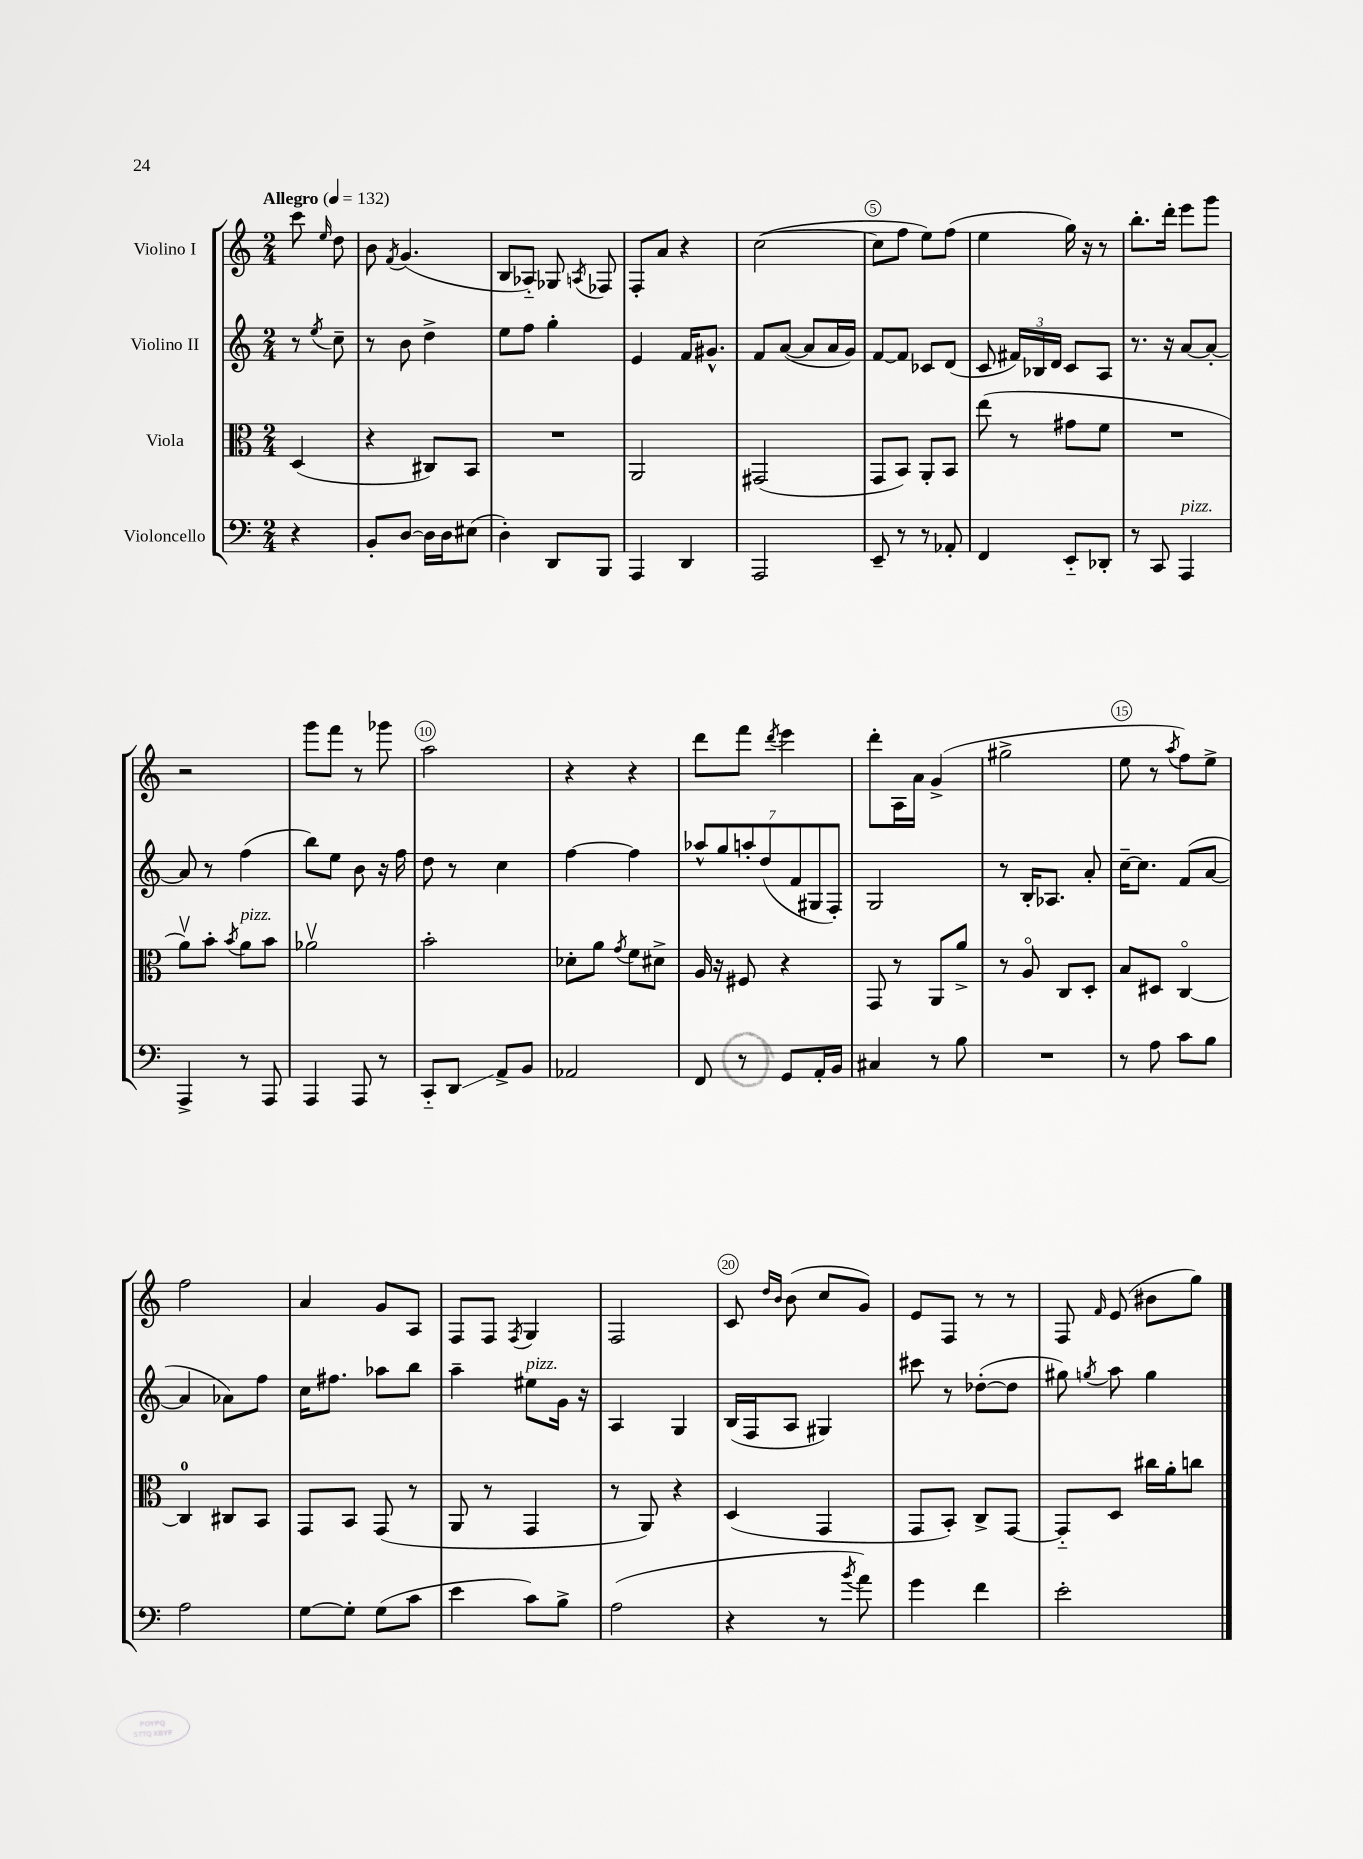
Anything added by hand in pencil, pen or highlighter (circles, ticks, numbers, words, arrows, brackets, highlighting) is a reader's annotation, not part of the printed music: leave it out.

**kern	**kern	**kern	**kern
*staff4	*staff3	*staff2	*staff1
*clefF4	*clefC3	*clefG2	*clefG2
*k[]	*k[]	*k[]	*k[]
*M2/4	*M2/4	*M2/4	*M2/4
*MM132	*MM132	*MM132	*MM132
4r	(4D	8r	8ccc
.	.	8qee	16qqee
.	.	8cc~	8dd
=	=	=	=
8BB'	4r	8r	8b
.	.	.	8qf
[8D	.	8b	(4.g
16D]	8C#)	4dd^	.
16D	.	.	.
(8E#	8BB	.	.
=	=	=	=
4D')	2r	8ee	8B
.	.	8ff	8A-'~)
8DD	.	4gg'	8G-
.	.	.	8qA
8BBB	.	.	8F-
=	=	=	=
4AAA	2AA	4e	8F'
.	.	.	8a
4DD	.	16f	4r
.	.	8.g#^^	.
=	=	=	=
2AAA	(2GG#	8f	([2cc
.	.	([8a	.
.	.	8a]	.
.	.	16a	.
.	.	16g)	.
=	=	=	=
8EE~	8GG	[8f	8cc]
8r	8BB)	8f]	8ff
8r	8AA'	8c-	8ee)
8AA-'	8BB	(8d	(8ff
=	=	=	=
4FF	(8ee	8c	4ee
.	8r	24f#)	.
.	.	24B-	.
.	.	24d	.
8EE'~	8g#	8c	16gg)
.	.	.	16r
8DD-'	8f	8A	8r
=	=	=	=
8r	2r	8.r	8.bb'
8CC	.	.	.
.	.	16r	16ddd'
4AAA	.	[8a	8eee
.	.	8a'_	8ggg
=	=	=	=
4AAA^	8av)	8a]	2r
.	8b'	8r	.
.	8qb	.	.
8r	8a	(4ff	.
8AAA	8b	.	.
=	=	=	=
4AAA	2a-v	8bb)	8ggg
.	.	8ee	8fff
8AAA	.	8b	8r
8r	.	16r	8ggg-
.	.	16ff	.
=	=	=	=
8CC'~	2b'	8dd	2aa
8DD	.	8r	.
8AA^	.	4cc	.
8BB	.	.	.
=	=	=	=
2AA-	8d-'	[4ff	4r
.	8a	.	.
.	8qg	.	.
.	8f	4ff]	4r
.	8d#^	.	.
=	=	=	=
8FF	16A	14aa-^^	8ddd
.	16r	.	.
.	.	14gg	.
8r	8F#	.	8fff
.	.	14aa'	.
.	.	(14dd	.
.	.	.	8qddd
8GG	4r	.	4eee
.	.	14f	.
.	.	14G#	.
16AA'	.	.	.
.	.	14F')	.
16BB	.	.	.
=	=	=	=
4C#	8GG	2G	8ddd'
.	8r	.	16A
.	.	.	16a
8r	8AA	.	(4g^
8B	8a^	.	.
=	=	=	=
2r	8r	8r	2gg#^
.	8Ao	16B'	.
.	.	8.A-	.
.	8C	.	.
.	8D'	8a'	.
=	=	=	=
8r	8B	[16cc~	8ee
.	.	8.cc]	.
8A	8D#	.	8r
.	.	.	8qaa
8c	[4Co	(8f	8ff)
8B	.	[8a	8ee^
=	=	=	=
2A	4C]	4a]	2ff
.	8C#	8a-)	.
.	8BB	8ff	.
=	=	=	=
[8G	8GG	16cc	4a
.	.	8.ff#	.
8G']	8BB	.	.
(8G	(8GG	8aa-	8g
8c	8r	8bb	8A
=	=	=	=
4e	8AA	4aa~	8F
.	8r	.	8F
.	.	.	8qF
8c)	4GG	8ee#	4G
8B^	.	16g	.
.	.	16r	.
=	=	=	=
(2A	8r	4A	2F
.	8AA)	.	.
.	4r	4G	.
=	=	=	=
4r	(4D	(16B	8c
.	.	16F	.
.	.	.	16qqdd
.	.	.	16qqb
.	.	8A	(8b
8r	4GG	4G#)	8cc
8qb	.	.	.
8a)	.	.	8g)
=	=	=	=
4g	8GG	8ccc#	8e
.	8BB')	8r	8F
4f	8C^	([8dd-'	8r
.	[8GG	8dd-]	8r
=	=	=	=
2e'	8GG'~]	8gg#)	8F
.	.	8qgg	16qqf
.	8D	8aa	(8e
.	16cc#	4gg	8b#
.	16a'	.	.
.	8cc	.	8gg)
==	==	==	==
*-	*-	*-	*-
